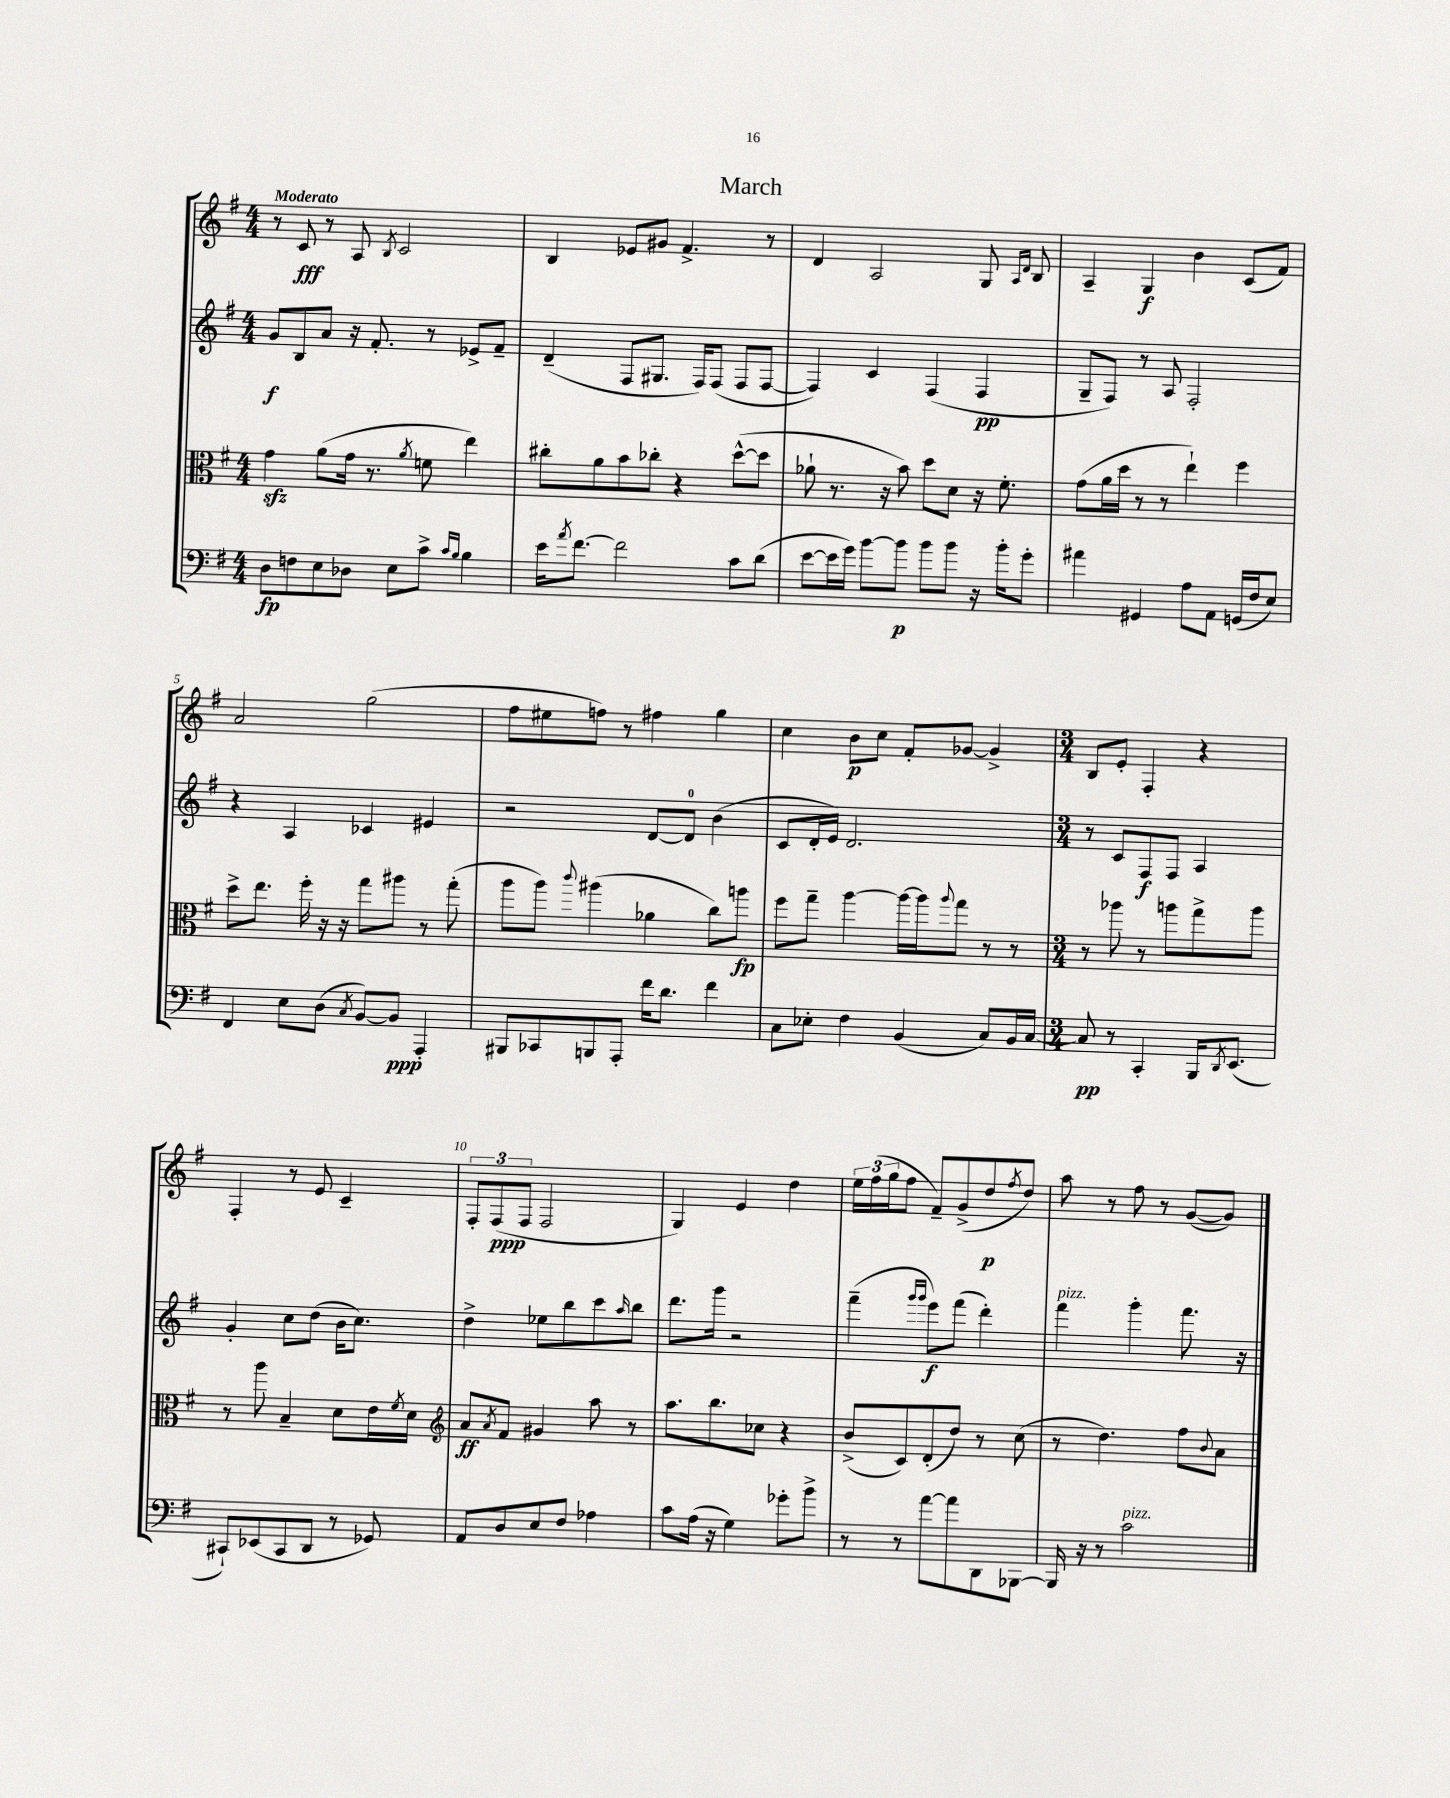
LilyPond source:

\header { title = "March" }
<<
\new StaffGroup <<
\new Staff = "s0" {
    \clef treble \key g \major \numericTimeSignature \time 4/4 \tempo "Moderato"
    r8 c'8\fff r8 a8 \acciaccatura { b8 } c'2 |
    b4 ees'8 gis'8 fis'4.-> r8 |
    d'4 a2 g8 \grace { a16 d'16 } b8 |
    a4-- g4\f b'4 c'8( fis'8) |
    a'2 g''2( |
    fis''8 eis''8 f''8) r8 fis''4 g''4 |
    c''4 b'8\p c''8 fis'8-. ges'8~ ges'4-> |
    \numericTimeSignature \time 3/4 b8 e'8-. fis4-. r4 |
    fis4-. r8 e'8 c'4-- |
    \tuplet 3/2 { fis8-. fis8\ppp( fis8 } fis2 |
    g4) e'4 d''4 |
    \tuplet 3/2 { e''16 fis''16( g''16 } fis''8 fis'8--) g'8->( d''8\p \acciaccatura { fis''8 } d''8) |
    a''8 r8 fis''8 r8 g'8~( g'8) \bar "|." |
}
\new Staff = "s1" {
    \clef treble \key g \major \numericTimeSignature \time 4/4
    g'8\f b8 a'8 r16 fis'8.-. r8 ees'8-> fis'8-- |
    d'4--( fis8 gis8. fis16) fis8( fis8 fis8~ |
    fis4) c'4 fis4( fis4\pp |
    g8-- fis8) r8 a8 fis2-. |
    r4 a4 ces'4 eis'4 |
    r2 d'8~ d'8-0 b'4( |
    c'8 d'16-. e'16) d'2. |
    \numericTimeSignature \time 3/4 r8 c'8 fis8\f fis8 a4 |
    g'4-. c''8 d''8( b'16 c''8.) |
    d''4-> ees''8 b''8 c'''8 \grace { a''16 } b''8 |
    d'''8. g'''16 r2 |
    fis'''4--( \grace { g'''16 g'''16 } e'''8\f) fis'''8( d'''4-.) |
    fis'''4^\markup { \italic "pizz." } g'''4-. fis'''8. r16 \bar "|." |
}
\new Staff = "s2" {
    \clef alto \key g \major \numericTimeSignature \time 4/4
    g'4\sfz a'8( g'16 r8. \acciaccatura { a'8 } f'8 e''4) |
    cis''8-. a'8 b'8 ces''8-. r4 d''8~-^( d''8 |
    aes'8-! r8. r16 b'8) d''8 d'8 r16 fis'8.-. |
    g'8( a'16 d''16 r8 r8 e''4-!) fis''4 |
    d''8-> e''8. fis''16-. r16 r16 g''8 ais''8 r8 g''8-.( |
    a''8 a''8) \appoggiatura { c'''8 } ais''4( aes'4 c''8) a''8\fp |
    fis''8 g''8-- a''4~ a''16~ a''16 \appoggiatura { a''8 } g''8 r8 r8 |
    \numericTimeSignature \time 3/4 r8 aes''8 r8 a''8 g''8-> a''8 |
    r8 a''8 b4-- d'8 e'16 \acciaccatura { fis'8 } d'16 |
    \clef treble a'8\ff \acciaccatura { a'8 } fis'8 gis'4 a''8 r8 |
    a''8. b''8. ces''8 r4 |
    b'8->( c'8) d'8-.( d''8) r8 c''8( |
    r8 d''4.) fis''8 \appoggiatura { b'8 } a'8 \bar "|." |
}
\new Staff = "s3" {
    \clef bass \key g \major \numericTimeSignature \time 4/4
    d8\fp f8 e8 des8 e8 c'8-> \grace { c'16 b16 } b4 |
    e'16 \acciaccatura { a'8 } fis'8.~ fis'2 c'8 d'8( |
    e'8~ e'16 g'16) b'8~ b'8\p b'8 b'8 r16 b'16-. g'8-. |
    ais'4 gis,4 a8 a,8 g,16( fis16 e8) |
    fis,4 e8 d8( \acciaccatura { c8 } b,8~) b,8\ppp a,,4-. |
    bis,,8 ces,8 b,,8 a,,8-. fis'16 d'8. fis'4 |
    c8 ees8-. fis4 b,4( c8) b,16 c16~ |
    \numericTimeSignature \time 3/4 c8\pp r8 c,4-. b,,16 \acciaccatura { d,8 } e,8.( |
    cis,8-!) ees,8( cis,8 d,8 r8 ges,8) |
    a,8 d8 e8 fis8 aes4 |
    c'8 a16( r16 g4) ges'8-. b'8-> |
    r8 r8 a'8~ a'8 d,8 bes,,8~ |
    bes,,16 r16 r8 c'2^\markup { \italic "pizz." } \bar "|." |
}
>>
>>
\layout { \context { \Score \override BarNumber.break-visibility = ##(#f #t #t) barNumberVisibility = #(every-nth-bar-number-visible 5) } }
